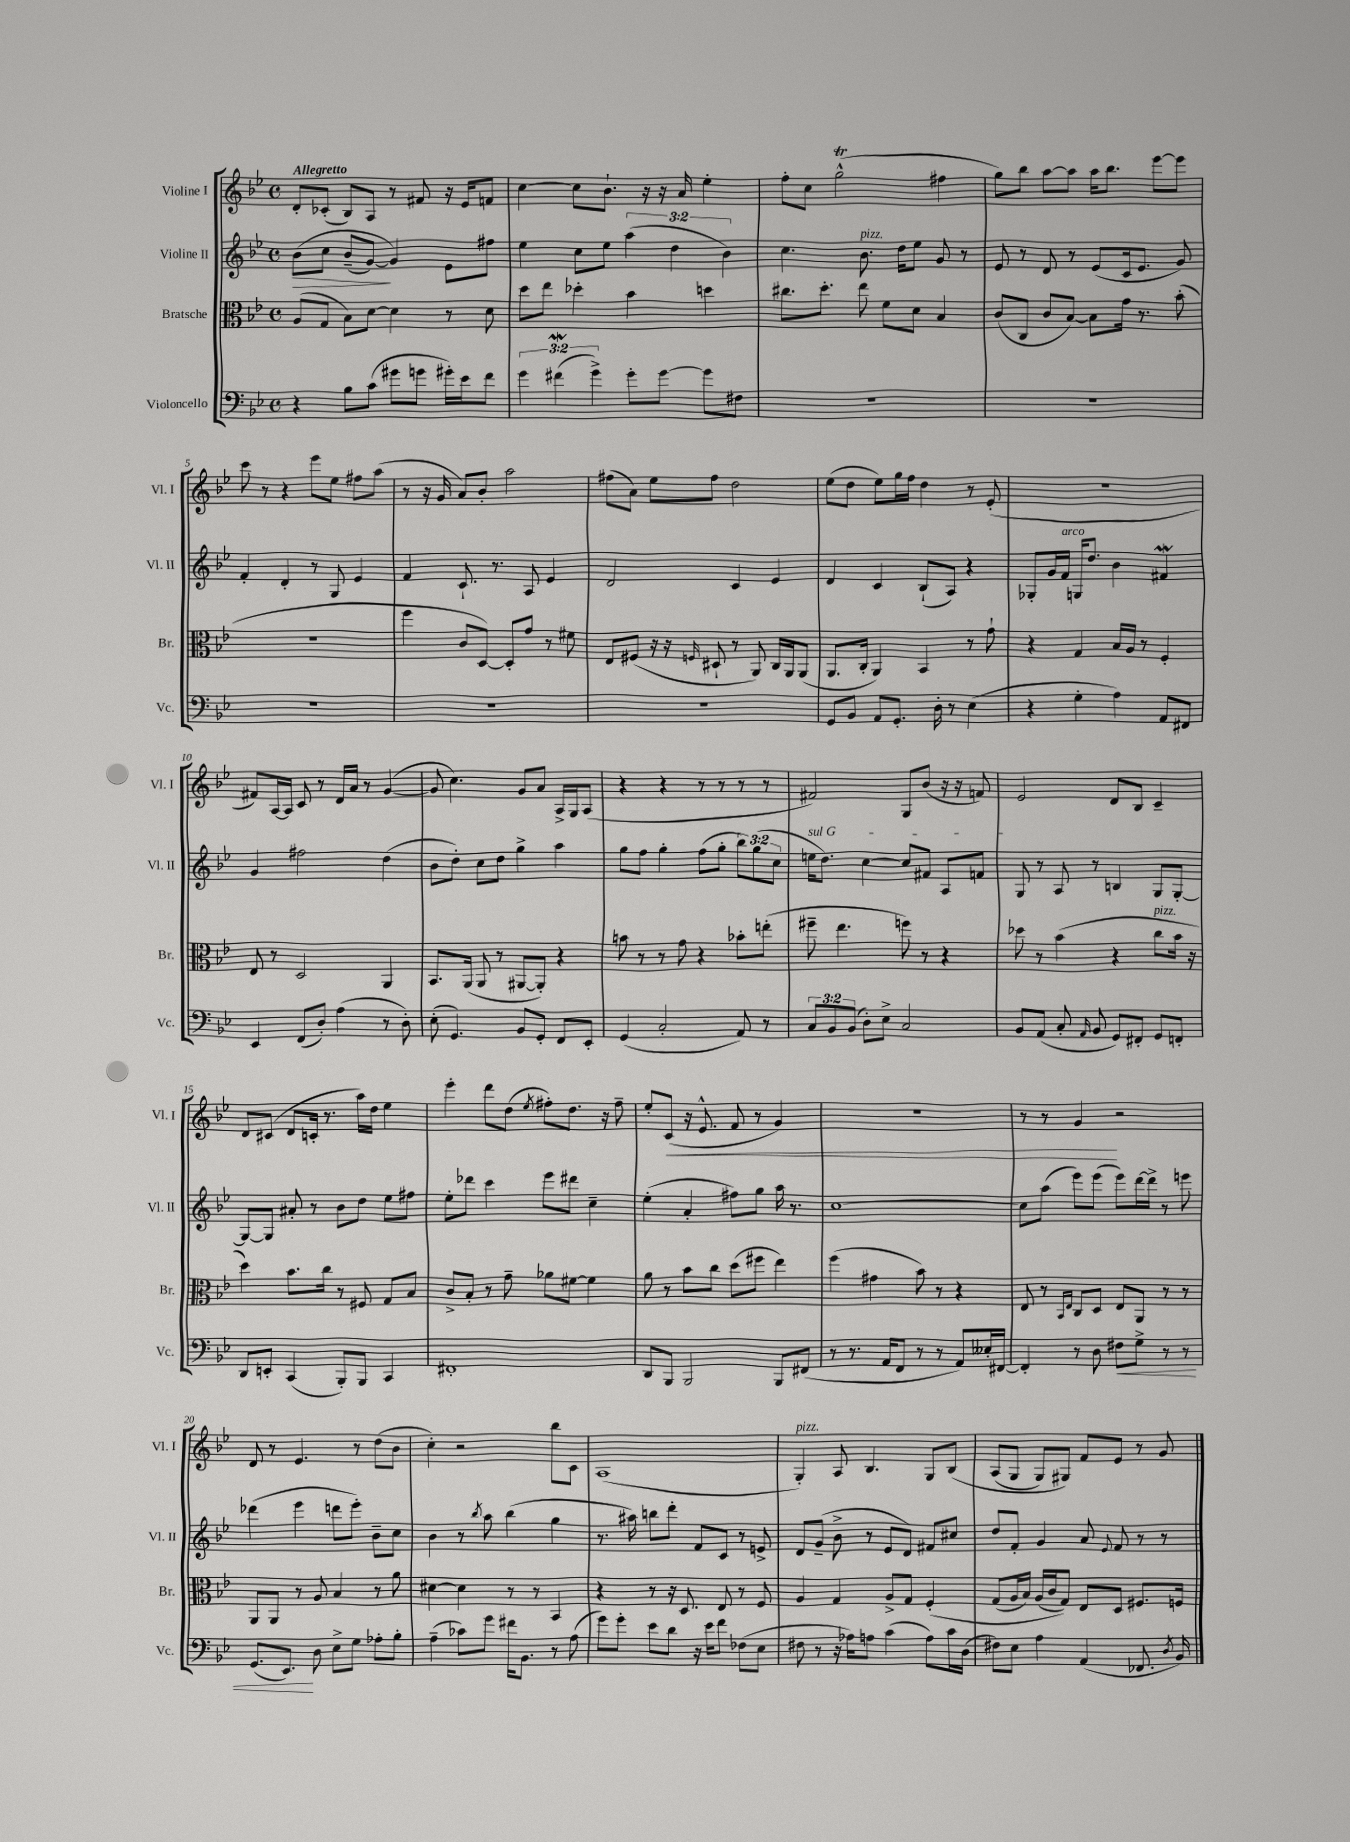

**kern	**kern	**kern	**kern
*staff4	*staff3	*staff2	*staff1
*clefF4	*clefC3	*clefG2	*clefG2
*k[b-e-]	*k[b-e-]	*k[b-e-]	*k[b-e-]
*M4/4	*M4/4	*M4/4	*M4/4
*met(c)	*met(c)	*met(c)	*met(c)
4r	(8A	&(8b-	8d'
.	8G	8cc	(8c-'
8B-	8B-)	(8b-~	8B-)
(8c	[8d	[8g)	8A
8g#	4d]	4g]&)	8r
8g	.	.	8f#
16g#')	8r	8e-	16r
16e-	.	.	16e-
8f	8d	8ff#	8f
=	=	=	=
6g	8dd	4ee-	[4cc
.	8ee-	.	.
(6f#	.	.	.
.	4dd-'	8cc	8cc]
6g^)	.	.	.
.	.	8ee-	8.b-`
8g'	4b-	(6aa	.
.	.	.	16r
[8g	.	.	16r
.	.	6dd	.
.	.	.	16a
8g]	4dd	.	4ee-'
.	.	6b-)	.
8F#	.	.	.
=	=	=	=
1r	8.cc#	4.cc	8ff'
.	.	.	8cc
.	8.dd'	.	.
.	.	.	(2gg^^
.	8ee-	8.b-	.
.	8f	.	.
.	.	16dd	.
.	8d	8ee-	.
.	4B-	8g	4ff#
.	.	8r	.
=	=	=	=
1r	(8c	8e-	8gg)
.	8C	8r	8bb-
.	8c	8d	[8aa
.	[8B-)	8r	8aa]
.	8B-]	(8e-	16aa
.	.	.	8.bb-
.	16g	16c	.
.	8.r	8.e-	.
.	.	.	[8eee-
.	(8b-'	8g)	8eee-]
=	=	=	=
1r	1r	4f'	8ccc
.	.	.	8r
.	.	4d'	4r
.	.	8r	8eee-
.	.	8G	8ee-
.	.	4e-	8ff#
.	.	.	(8aa
=	=	=	=
1r	4ff	4f	8r
.	.	.	16r
.	.	.	16g
.	8c	8.c`	8a)
.	[8D)	.	8b-'
.	.	8.r	.
.	8D']	.	2aa
.	8g	8A	.
.	8r	4e-	.
.	8f#	.	.
=	=	=	=
1r	8E-	2d	(8ff#
.	(8F#	.	8a)
.	16r	.	8ee-
.	16r	.	.
.	16qqF	.	.
.	8D#`	.	8ff#
.	8r	4c	2dd
.	8AA)	.	.
.	16C	4e-	.
.	16AA	.	.
.	(8AA	.	.
=	=	=	=
8GG	8.AA	4d	(8ee-
8BB-	.	.	8dd
.	16C'	.	.
8AA	4AA)	4c	8ee-)
8.GG'	.	.	16gg
.	.	.	16ff
.	4BB-	(8B-`	4dd
16D'	.	.	.
8r	.	8A)	.
(4E-	8r	4r	8r
.	8g`	.	(8e-'
=	=	=	=
4r	4r	8G-'	1r
.	.	16g	.
.	.	16f	.
4G'	4G	16G	.
.	.	8.dd	.
4A)	16B-	4b-	.
.	16A	.	.
.	8r	.	.
8AA	4F'	4f#	.
8FF#	.	.	.
=	=	=	=
4EE-	8E-	4g	8f#)
.	8r	.	[16A
.	.	.	16A]
(8FF	2D	2ff#	8c
8D')	.	.	8r
(4A	.	.	16d
.	.	.	16a
.	.	.	8r
8r	4AA	(4dd	([4g
8D')	.	.	.
=	=	=	=
(8E-'	8.BB-	8b-	8g]
4.GG)	.	8dd')	4.cc)
.	(16AA	.	.
.	8AA	8cc	.
.	8r	8dd	.
8BB-	[8AA#	4gg^	8g
8GG'	8AA#'])	.	8a
8FF	4r	4aa	16A^
.	.	.	16G
8EE-'	.	.	(8A
=	=	=	=
(4GG	8b	8gg	4r
.	8r	8ff	.
2C'	8r	4gg'	4r
.	8g	.	.
.	4r	(8ff	8r
.	.	8gg'	8r
8AA)	8b-'	12bb-)	8r
.	.	(12gg	.
8r	(8ee'	.	8r
.	.	12cc	.
=	=	=	=
12C	8ff#~	16ee	2f#)
.	.	8.dd)	.
12BB-	.	.	.
.	4.ee-	.	.
(12BB-	.	.	.
8D')	.	[4cc	.
8E-^	.	.	.
2C	8ff)	8cc]	8G
.	8r	8f#	(8b-
.	4r	8A	16r
.	.	.	16r
.	.	8f	8f)
=	=	=	=
8BB-	8dd-	8G	2e-
(8AA	8r	8r	.
8C'	(4b-	8A	.
16qqAA	.	.	.
8BB-	.	8r	.
8GG)	4r	4B	8d
8FF#'	.	.	8B-
8GG	8cc	8G	4c~
8FF'	16b-	[8G'	.
.	16r	.	.
=	=	=	=
8DD	4dd)	8G_	8d
8EE'	.	8G]	(8c#
(4CC	8.b-	8a#'	8d
.	.	8r	16c'
.	16cc	.	8.r
8BBB-')	8r	8b-	.
8BBB-	8F#	8dd	16aa)
.	.	.	16dd
4CC	8G	8ee-	4ee-
.	8B-	8ff#	.
=	=	=	=
1FF#'	8c^	8ee-'	4eee-'
.	8B-'	8ddd-	.
.	8r	4ccc	8ddd
.	8g~	.	(8dd
.	.	.	8qee-
.	8a-	8eee-	8ff#')
.	[8f#	8ddd#	8.dd
.	4f#]	4cc~	.
.	.	.	16r
.	.	.	8ff#~
=	=	=	=
8DD	8a	(4ee-'	8ee-'
8BBB-	8r	.	(8c
2BBB-	8b-	4a'	16r
.	.	.	8.e-^^
.	8cc	.	.
.	(8dd	8ff#)	8f
.	8ff#	8gg	8r
8BBB-	4ee-)	16aa	4g)
.	.	8.r	.
(8FF#	.	.	.
=	=	=	=
8r	(4ff	[1cc	1r
8.r	.	.	.
.	4g#	.	.
16AA	.	.	.
8FF	.	.	.
8r	8b-)	.	.
8r	8r	.	.
8AA)	4r	.	.
16E--'	.	.	.
[16FF#	.	.	.
=	=	=	=
4FF#']	8E-	8cc]	8r
.	8r	(8aa	8r
.	16qqBB-	.	.
.	16qqE-	.	.
8r	8C	8eee-)	4g
8D	8D	(8eee-	.
8F#	8E-	8eee-)	2r
8G^	8AA	[16ddd	.
.	.	16ddd^]	.
8r	8r	8r	.
8r	8r	8eee	.
=	=	=	=
(8.GG	8AA	(4ddd-	8d
.	8AA	.	8r
8.EE-)	.	.	.
.	8r	4eee-	4.e-
8D	8A	.	.
8E-^	4B-	8ddd	.
8G	.	8eee-')	8r
8A-'	8r	8b-~	(8dd
8B-'	8a	8cc	8b-
=	=	=	=
(4A~	[4d#	4b-	4cc')
8c-)	4d#]	8r	2r
.	.	8qbb-	.
8g	.	8aa	.
16f#	8r	(4bb-	.
8.BB-	.	.	.
.	8r	.	.
8r	4BB-	4gg	8bb-
(8A	.	.	8c
=	=	=	=
8g)	4r	8.r	(1A
8g'	.	.	.
.	.	16aa#)	.
8e-	8r	8bb	.
8d	16r	8ddd'	.
.	8.D	.	.
16r	.	8f	.
16e-	.	.	.
8f	8E-	8c	.
(8F-	8r	8r	.
8E-	8F	8e^	.
=	=	=	=
8F#	4A	8d	4G')
8r	.	(8g~	.
16r	4G	8b-^	8A
16A-)	.	.	.
8A	.	8r	4.B-
(4c	8A^	8e-	.
.	8G	8d)	.
8A)	&(4F'	8f#	8G
16c	.	8cc#	&(8B-
(16D	.	.	.
=	=	=	=
8F#)	(8G	8dd	(8A
8E-	16A	8f'	8G
.	16B-)	.	.
4A	(16A	4g	8G)
.	16c	.	.
.	8G)&)	.	8G#&)
(4AA	8E-	8a	8f
.	.	8qqe-	.
.	8D	8f	8e-
8.FF-	8.F#	8r	8r
.	.	8r	8g
8qD	.	.	.
16BB-)	16F	.	.
==	==	==	==
*-	*-	*-	*-
